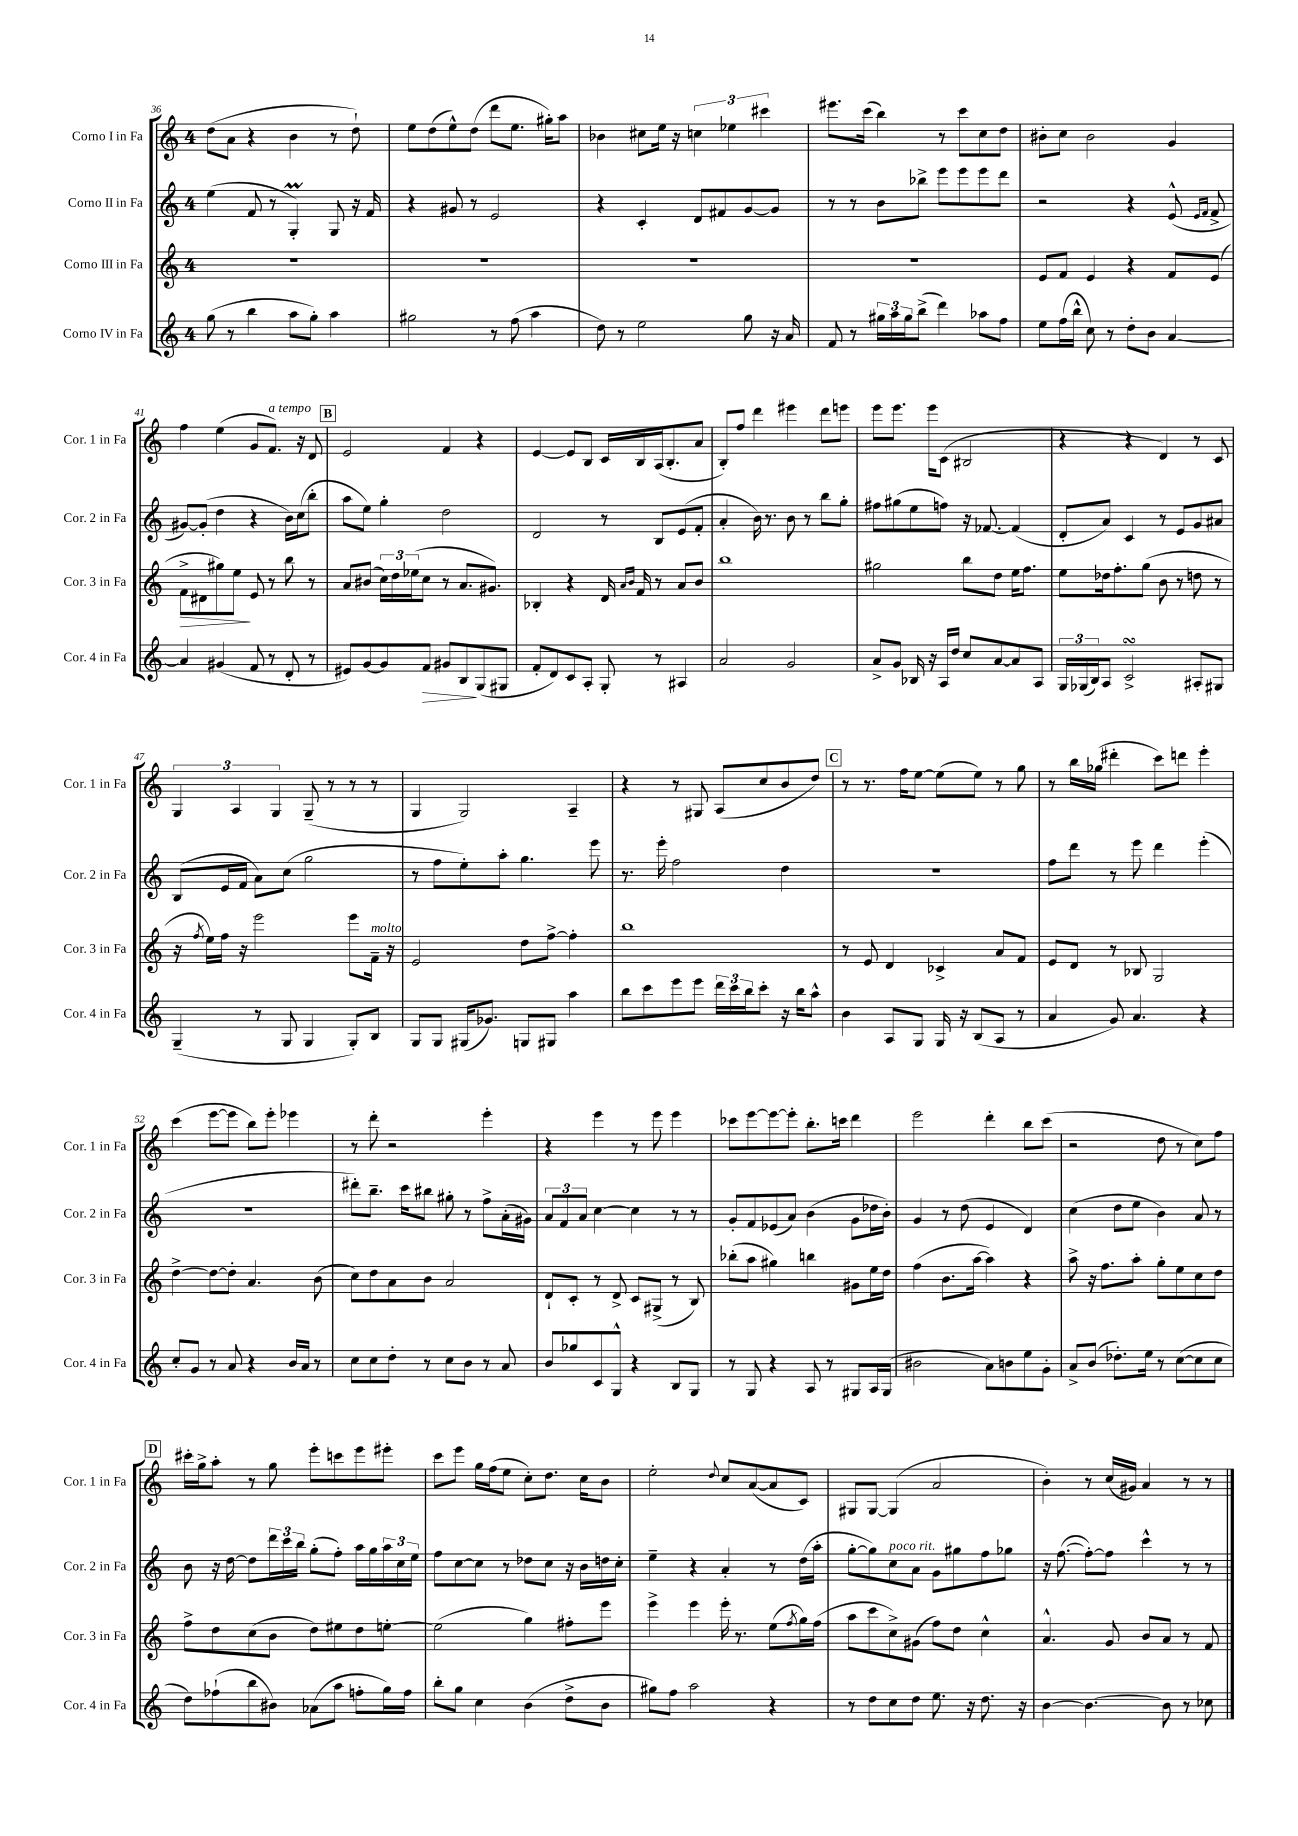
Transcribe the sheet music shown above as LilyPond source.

<<
\new StaffGroup <<
\new Staff = "s0" \with { instrumentName = "Corno I in Fa" shortInstrumentName = "Cor. 1 in Fa" } {
    \clef treble \key c \major \once \override Staff.TimeSignature.style = #'single-digit \time 4/4
    d''8( a'8 r4 b'4 r8 d''8-!) |
    e''8 d''8( e''8-^) d''8( d'''8 e''8. gis''16-.) a''8 |
    bes'4 cis''8 e''16 r16 \tuplet 3/2 { c''4 ees''4 cis'''4 } |
    eis'''8. c'''16( b''4) r8 c'''8 c''8 d''8 |
    bis'8-. c''8 bis'2 g'4 |
    f''4 e''4( g'8 f'8.^\markup { \italic "a tempo" }) r16 d'8 |
    \mark \markup { \box "B" } e'2 f'4 r4 |
    e'4~ e'8 b8 c'16 b16 a16( b8.-. a'8 |
    b8-.) f''8 d'''4 eis'''4 d'''8 e'''8 |
    e'''8 e'''8. e'''16 c'8( bis2 |
    r4 r4 d'4) r8 c'8 |
    \tuplet 3/2 { g4 a4 g4 } g8--( r8 r8 r8 |
    g4 g2) a4-- |
    r4 r8 gis8 a8( c''8 b'8 d''8) |
    \mark \markup { \box "C" } r8 r8. f''16 e''8~ e''8( e''8) r8 g''8 |
    r8 b''16 ges''16( dis'''4-. c'''8) d'''8 e'''4-. |
    c'''4( e'''8~ e'''8 b''8) e'''8-. ees'''4 |
    r8 d'''8-. r2 e'''4-. |
    r4 e'''4 r8 e'''8 e'''4 |
    ces'''8 e'''8~ e'''8~ e'''8-. b''8.-. c'''16 d'''4 |
    e'''2 d'''4-. b''8 c'''8( |
    r2 d''8 r8 c''8) f''8 |
    \mark \markup { \box "D" } cis'''16-. g''16-> a''8-. r8 g''8 e'''8-. c'''8 e'''8 eis'''8-. |
    c'''8 e'''8 g''16 f''16( e''8 c''8-.) d''8. c''16 b'8 |
    e''2-. \appoggiatura { d''8 } c''8 a'8~( a'8 c'8) |
    gis8 gis8~ gis4( a'2 |
    b'4-.) r8 c''16( gis'16) a'4 r8 r8 \bar "|." |
}
\new Staff = "s1" \with { instrumentName = "Corno II in Fa" shortInstrumentName = "Cor. 2 in Fa" } {
    \clef treble \key c \major \once \override Staff.TimeSignature.style = #'single-digit \time 4/4
    e''4( f'8 r8 g4-.\prall) g8 r16 f'16 |
    r4 gis'8 r8 e'2 |
    r4 c'4-. d'8 fis'8 g'8~ g'8 |
    r8 r8 b'8 bes''8-> e'''8 e'''8 e'''8 d'''8 |
    r2 r4 e'8-^( \grace { e'16 f'16 } f'8-> |
    gis'8~) gis'8-.( d''4 r4 b'16) c''16( b''8-. |
    \mark \markup { \box "B" } a''8 e''8) g''4-. d''2 |
    d'2 r8 b8 e'8( f'8-. |
    a'4-. b'16) r8. b'8 r8 b''8 g''8-. |
    fis''8 gis''8( e''8 f''8) r16 fes'8.~ fes'4( |
    d'8-. a'8) c'4 r8 e'8 g'8 ais'8 |
    b8( e'16 f'16 a'8) c''8( g''2 |
    r8 f''8 e''8-.) a''8-. g''4. e'''8 |
    r8. e'''16-. f''2 d''4 |
    \mark \markup { \box "C" } r1 |
    f''8 d'''8 r8 e'''8 d'''4 e'''4-.( |
    R1 |
    dis'''8-.) b''8.-- c'''16 bis''8 gis''8-. r8 f''8-> a'16-.( gis'16) |
    \tuplet 3/2 { a'8 f'8 a'8 } c''4~ c''4 r8 r8 |
    g'8-. f'8 ees'8( a'8) b'4( g'8 des''16 b'16-.) |
    g'4 r8 d''8( e'4 d'4) |
    c''4( d''8 e''8 b'4) a'8 r8 |
    \mark \markup { \box "D" } b'8 r16 d''16~ d''8 \tuplet 3/2 { d'''16 c'''16 b''16 } g''8-.( f''8-.) a''16 g''16 \tuplet 3/2 { a''16 c''16 e''16 } |
    f''8 c''8~ c''8 r8 des''8 c''8 r16 b'16 d''16 c''16-. |
    e''4-- r4 a'4-. r8 d''16( a''16-. |
    g''8~-. g''8) c''8^\markup { \italic "poco rit." } a'8 g'8 gis''8 f''8 ges''8 |
    r16 f''8.~( f''8~-.) f''8 c'''4-^ r8 r8 \bar "|." |
}
\new Staff = "s2" \with { instrumentName = "Corno III in Fa" shortInstrumentName = "Cor. 3 in Fa" } {
    \clef treble \key c \major \once \override Staff.TimeSignature.style = #'single-digit \time 4/4
    R1 |
    R1 |
    R1 |
    R1 |
    e'8 f'8 e'4 r4 f'8 e'8( |
    f'8->\> dis'8 gis''8) e''8\! e'8 r8 b''8 r8 |
    \mark \markup { \box "B" } a'8 bis'8( \tuplet 3/2 { c''16) d''16 ees''16( } c''8 r8 a'8. gis'8.) |
    bes4-. r4 d'16 \grace { a'16 b'16 } f'16 r8 a'8 b'8 |
    b''1 |
    gis''2 b''8 d''8 e''16 f''8. |
    e''8 des''16 f''8.-. g''8( b'8 r8 d''8 r8 |
    r16 \acciaccatura { f''8 } e''16) f''16 r16 e'''2 e'''8 f'16--^\markup { \italic "molto" } r16 |
    e'2 d''8 f''8~-> f''4-. |
    b''1 |
    \mark \markup { \box "C" } r8 e'8 d'4 ces'4-> a'8 f'8 |
    e'8 d'8 r8 bes8 g2 |
    d''4~-> d''8~ d''8-. a'4. b'8( |
    c''8) d''8 a'8 b'8 a'2 |
    d'8-! c'8-. r8 d'8-> c'8 gis8->( r8 b8) |
    bes''8-.( a''8 gis''4) b''4 gis'8 e''16 d''16 |
    f''4( b'8. a''16~ a''4) r4 |
    a''8-> r16 f''8. a''8-. g''8-. e''8 c''8 d''8 |
    \mark \markup { \box "D" } f''8-> d''8 c''8( b'8 d''8) eis''8 d''8 e''8~-. |
    e''2( g''4) fis''8-. e'''8 |
    e'''4-> e'''4 e'''16-. r8. e''8( \acciaccatura { f''8 } g''16) f''16( |
    a''8 c'''8 c''8->) gis'8( f''8) d''8 c''4-^ |
    a'4.-^ g'8 b'8 a'8 r8 f'8 \bar "|." |
}
\new Staff = "s3" \with { instrumentName = "Corno IV in Fa" shortInstrumentName = "Cor. 4 in Fa" } {
    \clef treble \key c \major \once \override Staff.TimeSignature.style = #'single-digit \time 4/4
    g''8( r8 b''4 a''8 g''8-.) a''4 |
    gis''2 r8 f''8( a''4 |
    d''8) r8 e''2 g''8 r16 a'16 |
    f'8 r8 \tuplet 3/2 { gis''16 a''16 gis''16 } b''8->( d'''4) aes''8 f''8 |
    e''8 f''16( b''16-^ c''8) r8 d''8-. b'8 a'4~ |
    a'4 gis'4( f'8 r8 d'8-. r8 |
    \mark \markup { \box "B" } eis'8) g'8~ g'8 f'8\> gis'8 b8\! g8( gis8 |
    f'8-. d'8) c'8 a8-. g8-. r8 ais4 |
    a'2 g'2 |
    a'8-> g'8 bes16 r16 a16 d''16 c''8 a'8~ a'8 a8 |
    \tuplet 3/2 { g16 ges16( b16) } a8 c'2->\turn ais8-. gis8 |
    g4--( r8 g8 g4 g8-.) b8 |
    g8 g8 gis16( ges'8.) g8 gis8 a''4 |
    b''8 c'''8 e'''8 e'''8 \tuplet 3/2 { d'''16 c'''16 b''16 } c'''8-. r16 b''16 a''8-^ |
    \mark \markup { \box "C" } b'4 a8 g8 g16 r16 b8( a8 r8 |
    a'4 g'8) a'4. r4 |
    c''8-. g'8 r8 a'8 r4 b'16 a'16 r8 |
    c''8 c''8 d''8-. r8 c''8 b'8 r8 a'8 |
    b'8 ges''8 c'8 g8-^ r4 b8 g8 |
    r8 g8 r4 a8 r8 gis8 a16 gis16( |
    bis'2 a'8) b'8 e''8 g'8-. |
    a'8-> b'8( des''8.-.) e''16 r8 c''8~( c''8 c''8 |
    \mark \markup { \box "D" } d''8) fes''8-!( b''8 bis'8) aes'8( a''8 f''8-. g''16) f''16 |
    b''8-. g''8 c''4 b'4( d''8-> b'8 |
    gis''8) f''8 a''2 r4 |
    r8 d''8 c''8 d''8 e''8. r16 d''8. r16 |
    b'4~ b'4.~ b'8 r8 ces''8 \bar "|." |
}
>>
>>
\layout { \context { \Score currentBarNumber = #36 } }
